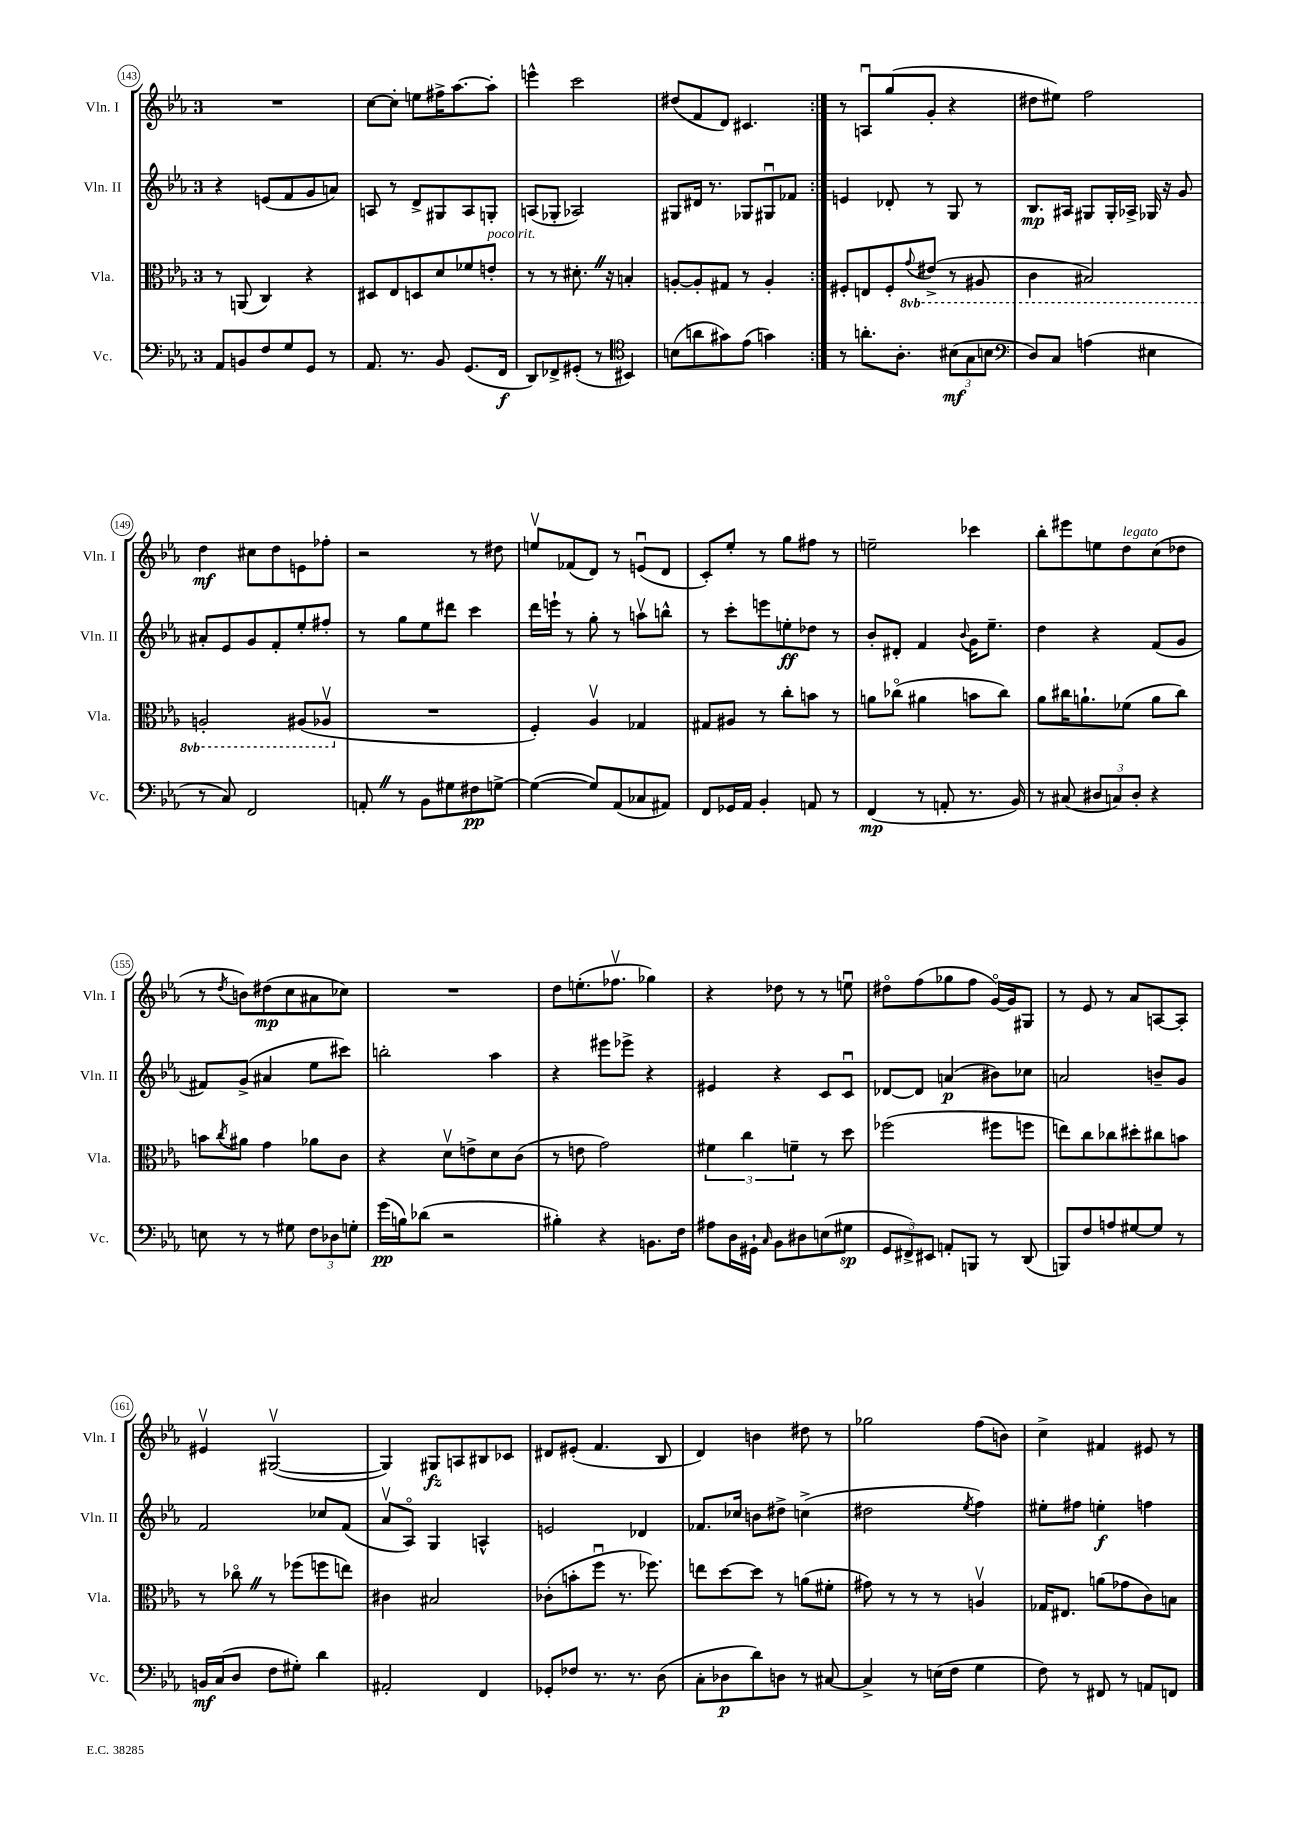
<<
\new StaffGroup <<
\new Staff = "s0" \with { instrumentName = "Vln. I" shortInstrumentName = "Vln. I" } {
    \clef treble \key ees \major \once \override Staff.TimeSignature.style = #'single-digit \time 3/4
    \repeat volta 2 { R2. |
    c''8~ c''8-. e''8 fis''16-> aes''8.~ aes''8-. |
    e'''4-^ c'''2 |
    dis''8( f'8 d'8) cis'4. | }
    r8 a8\downbow g''8( g'8-. r4 |
    dis''8 eis''8) f''2 |
    d''4\mf cis''8 d''8 e'8 fes''8-. |
    r2 r8 dis''8 |
    e''8\upbow fes'8( d'8) r8 e'8\downbow( d'8 |
    c'8-.) ees''8-. r8 g''8 fis''8 r8 |
    e''2-- ces'''4 |
    bes''8-. eis'''8 e''8 d''8^\markup { \italic "legato" } c''8( des''8 |
    r8 \acciaccatura { d''8 } b'8) dis''8\mp( c''8 ais'8 ces''8) |
    R2. |
    d''8 e''8.-.( fes''8.\upbow ges''4) |
    r4 des''8 r8 r8 e''8\downbow |
    dis''8\flageolet f''8( ges''8 f''8 g'16~\flageolet) g'16 gis8 |
    r8 ees'8 r8 aes'8 a8~ a8-. |
    eis'4\upbow gis2~\upbow( |
    gis4) gis8\fz a8 bis8 ces'8 |
    dis'8 eis'8-.( f'4. bes8 |
    d'4) b'4 dis''8 r8 |
    ges''2 f''8( b'8) |
    c''4-> fis'4 eis'8 r8 \bar "|." |
}
\new Staff = "s1" \with { instrumentName = "Vln. II" shortInstrumentName = "Vln. II" } {
    \clef treble \key ees \major \once \override Staff.TimeSignature.style = #'single-digit \time 3/4
    \repeat volta 2 { r4 e'8( f'8 g'8 a'8) |
    a8 r8 d'8-> gis8 a8 g8-. |
    a8( ges8-. aes2) |
    gis8 dis'16 r8. ges8 gis8\downbow fes'8 | }
    e'4 des'8-. r8 g8 r8 |
    bes8.\mp ais16 gis8 gis16-. aes16-> ges16 r16 g'8 |
    ais'8-. ees'8 g'8 f'8-. ees''8-. fis''8-. |
    r8 g''8 ees''8 dis'''8 c'''4 |
    d'''16 e'''16-! r8 g''8-. r8 a''8\upbow b''8-^ |
    r8 c'''8-. e'''8 e''8-.\ff des''8 r8 |
    bes'8-. dis'8-. f'4 \appoggiatura { bes'8 } g'16 ees''8.-- |
    d''4 r4 f'8( g'8 |
    fis'8) g'8->( ais'4 ees''8 cis'''8) |
    b''2-. aes''4 |
    r4 eis'''8 ees'''8-> r4 |
    eis'4 r4 c'8 c'8\downbow |
    des'8~ des'8 a'4\p( bis'8) ces''8 |
    a'2 b'8-- g'8 |
    f'2 ces''8 f'8( |
    aes'8\upbow aes8\flageolet) g4 a4-^ |
    e'2 des'4 |
    fes'8. ces''16 b'8 dis''8-> c''4->( |
    dis''2 \acciaccatura { ees''8 } f''4) |
    eis''8-. fis''8 e''4-.\f f''4 \bar "|." |
}
\new Staff = "s2" \with { instrumentName = "Vla." shortInstrumentName = "Vla." } {
    \clef alto \key ees \major \once \override Staff.TimeSignature.style = #'single-digit \time 3/4 \set Staff.ottavationMarkups = #ottavation-simple-ordinals
    \repeat volta 2 { r8 a,8( c4) r4 |
    dis8 ees8 d8 d'8 fes'8 e'8-.^\markup { \italic "poco rit." } |
    r8 r8 dis'8.-. \once \override BreathingSign.text = \markup { \musicglyph "scripts.caesura.straight" } \breathe r16 b4-. |
    a8~-. a8-. gis8 r8 a4-. | }
    fis8-. e8 fis8-. \ottava #-1 \appoggiatura { g8 } eis8->( r8 ais,8 |
    c4 bis,2) |
    a,2-. ais,8( aes,8\upbow \ottava #0 |
    R2. |
    f4-.) aes4\upbow ges4 |
    gis8 ais8 r8 c''8-. b'8 r8 |
    a'8 ces''8\flageolet( ais'4 b'8 ces''8) |
    aes'8 cis''16 a'8.-! fes'8( a'8 cis''8) |
    b'8 \acciaccatura { c''8 } ais'8 g'4 aes'8 c'8 |
    r4 d'8\upbow e'8-> d'8 c'8( |
    r8 e'8 g'2) |
    \tuplet 3/2 { fis'4 c''4 f'4-- } r8 d''8 |
    fes''2( fis''8 f''8 |
    e''8) c''8 ces''8 dis''8-. cis''8 b'8 |
    r8 ces''8\flageolet \once \override BreathingSign.text = \markup { \musicglyph "scripts.caesura.straight" } \breathe r8 fes''8( f''8 e''8) |
    cis'4 bis2 |
    ces'8-.( b'8-. f''8\downbow r8. fes''8.) |
    e''8 d''8~ d''8 r8 a'8( fis'8-. |
    gis'8) r8 r8 r8 a4\upbow |
    ges16 eis8. a'8( ges'8 c'8) b8 \bar "|." |
}
\new Staff = "s3" \with { instrumentName = "Vc." shortInstrumentName = "Vc." } {
    \clef bass \key ees \major \once \override Staff.TimeSignature.style = #'single-digit \time 3/4
    \repeat volta 2 { aes,8 b,8 f8 g8 g,8 r8 |
    aes,8. r8. bes,8 g,8.( f,16\f |
    d,8) fes,8-> gis,8-.( r8 \clef tenor bis,4) |
    b8( a'8 gis'8) ees'8( g'4) | }
    r8 a'8.-. aes8.-. \tuplet 3/2 { bis8\mf( g8 b8 } |
    \clef bass d8) c8 a4( eis4 |
    r8 c8) f,2 |
    a,8-. \once \override BreathingSign.text = \markup { \musicglyph "scripts.caesura.straight" } \breathe r8 bes,8 gis8 fis8\pp g8~-> |
    g4~( g8) aes,8( ces8 ais,8) |
    f,8 ges,16 aes,16 bes,4-. a,8 r8 |
    f,4\mp( r8 a,8-. r8. bes,16) |
    r8 cis8( \tuplet 3/2 { dis8 c8) dis8-. } r4 |
    e8 r8 r8 gis8 \tuplet 3/2 { f8 des8 g8-. } |
    g'16\pp( b16) des'8( r2 |
    bis4-.) r4 b,8. f16 |
    ais8 d16 gis,16-! \grace { c16 } bes,8 dis8 e8( gis8\sp |
    \tuplet 3/2 { g,8 fis,8->) eis,8 } a,8-. b,,8 r8 d,8( |
    b,,8) f8 a8 gis8~ gis8 r8 |
    b,16\mf c16( d8 f8 gis8-.) d'4 |
    ais,2-. f,4 |
    ges,8-. fes8 r8. r8. d8( |
    c8-. des8\p d'8) d8 r8 cis8~ |
    cis4-> r8 e16( f16 g4 |
    f8) r8 fis,8 r8 a,8 f,8 \bar "|." |
}
>>
>>
\layout { \context { \Score currentBarNumber = #143 \override BarNumber.stencil = #(make-stencil-circler 0.1 0.3 ly:text-interface::print) } }
